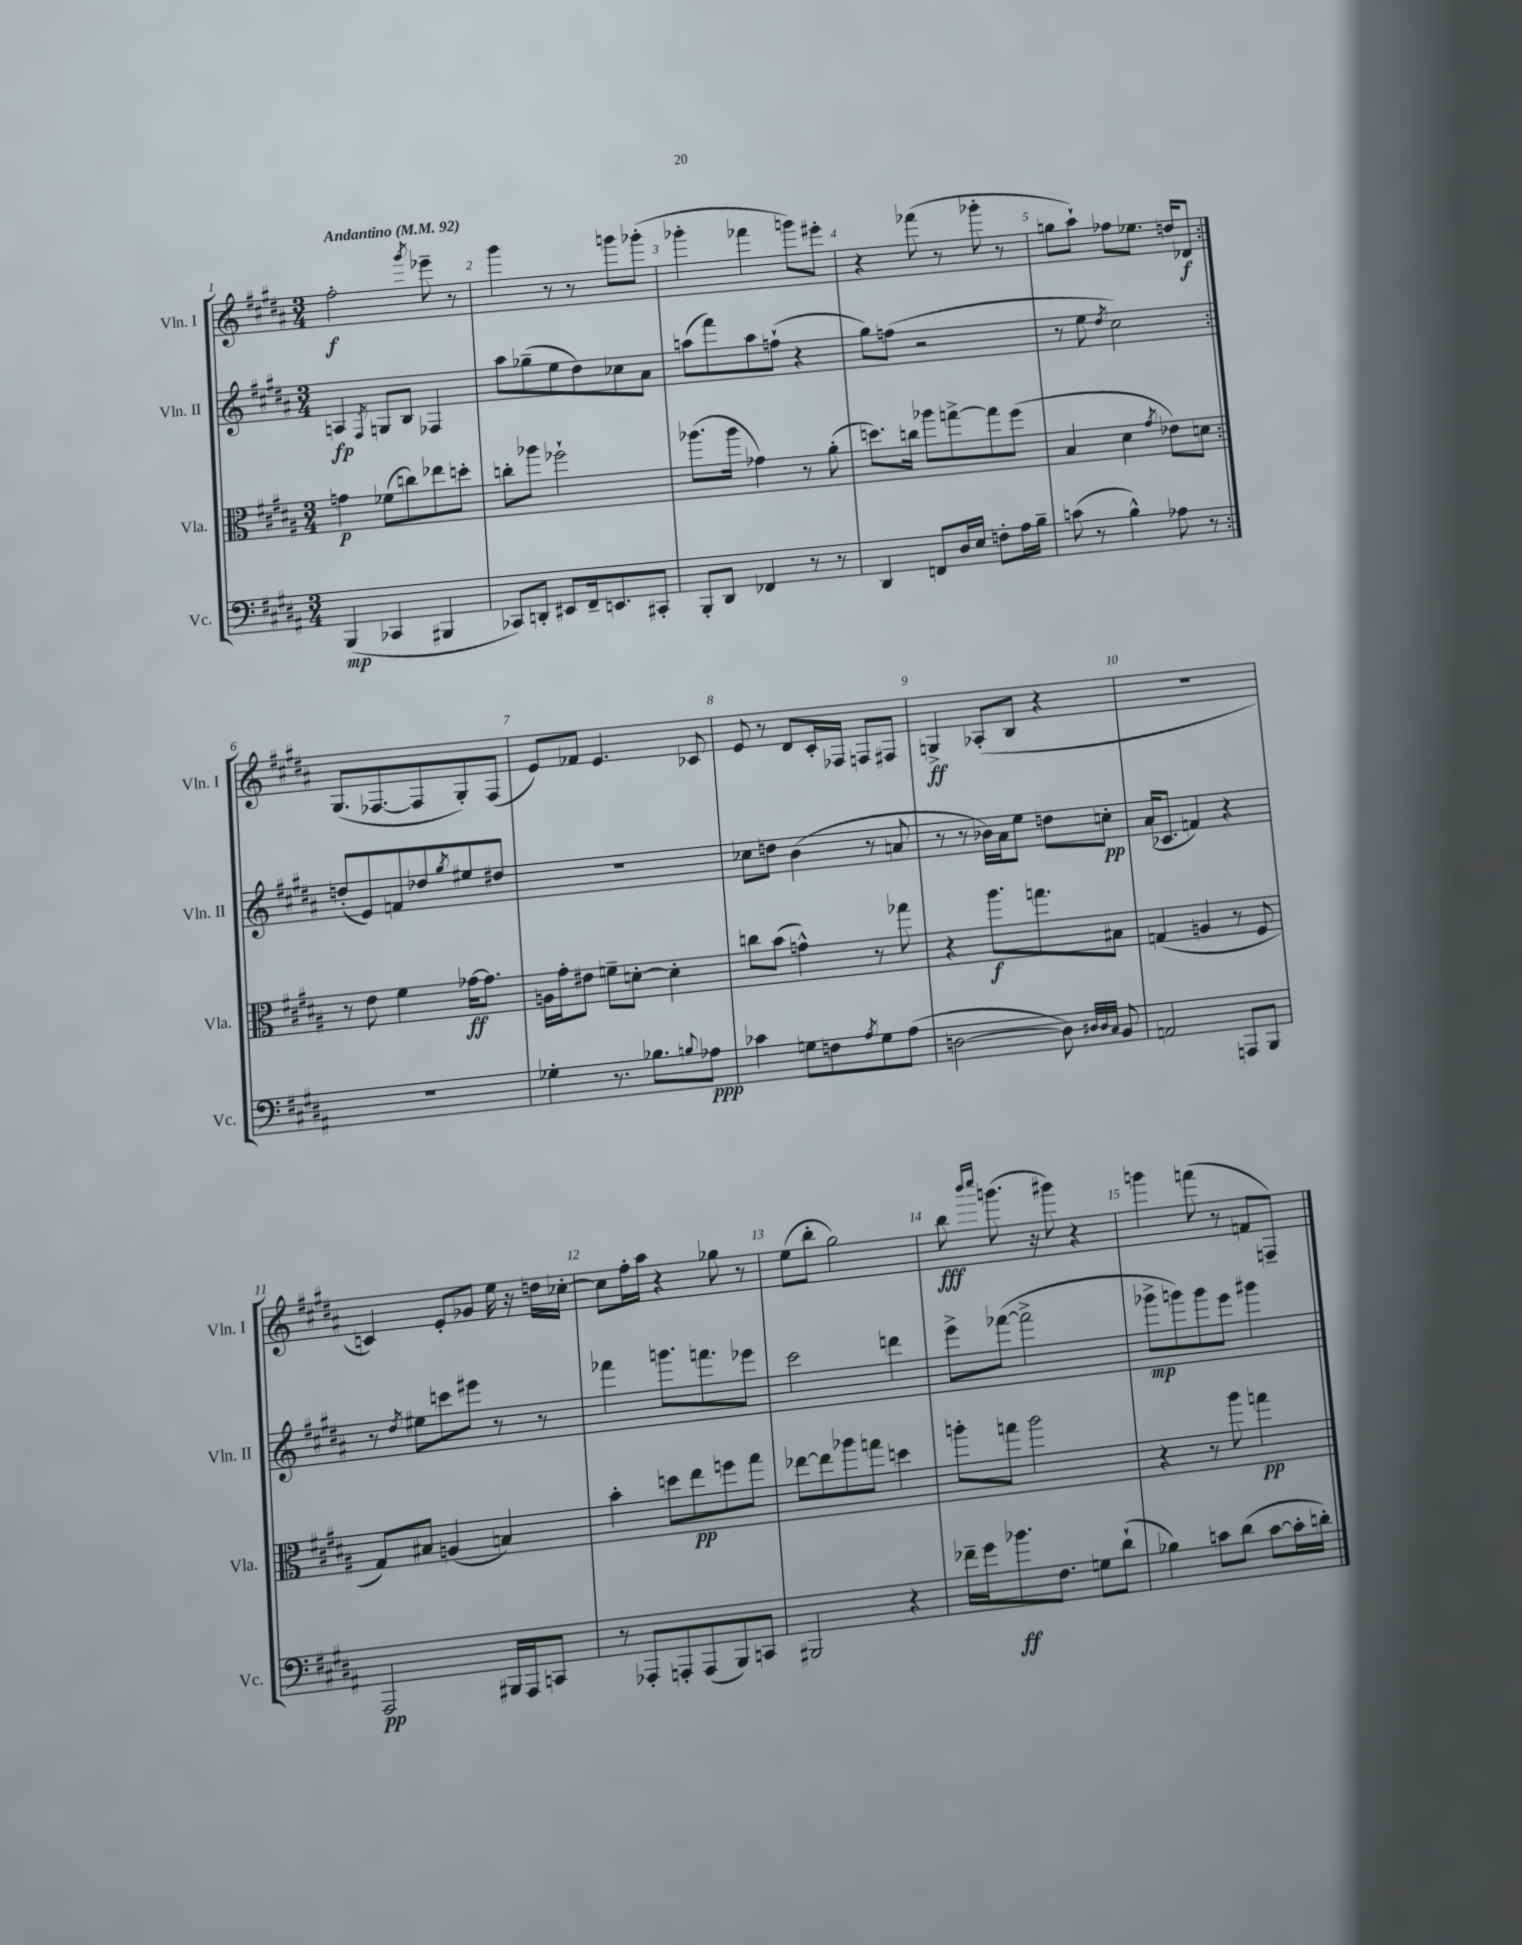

**kern	**dynam	**kern	**dynam	**kern	**dynam	**kern	**dynam
*part4	*part4	*part3	*part3	*part2	*part2	*part1	*part1
*staff4	*staff4	*staff3	*staff3	*staff2	*staff2	*staff1	*staff1
*I"Vc.	*	*I"Vla.	*	*I"Vln. II	*	*I"Vln. I	*
*I'Vc.	*	*I'Vla.	*	*I'Vln. II	*	*I'Vln. I	*
*clefF4	*	*clefC3	*	*clefG2	*	*clefG2	*
*k[f#c#g#d#a#]	*	*k[f#c#g#d#a#]	*	*k[f#c#g#d#a#]	*	*k[f#c#g#d#a#]	*
*M3/4	*	*M3/4	*	*M3/4	*	*M3/4	*
*MM92	*	*MM92	*	*MM92	*	*MM92	*
=1	=1	=1	=1	=1	=1	=1	=1
!	!	!	!	!	!	!LO:TX:a:B:t=Andantino	!
(4BBB/	mp	4gn\	p	4An/	fp	2ff#'\	f
.	.	.	.	8qF#/	.	.	.
4CC-X/	.	(8f-X\L	.	8Gn/L	.	.	.
.	.	8ccn\)	.	8B/J	.	.	.
.	.	.	.	.	.	8qggg#/	.
4BBB#X/	.	8ee-X\	.	4F-X/	.	8eee-X~\	.
.	.	8ddn'\J	.	.	.	8r	.
=2	=2	=2	=2	=2	=2	=2	=2
8CC-X/L)	.	8ccn'\L	.	8aa#\L	.	4ggg#\	.
8DDn'/J	.	8aa-X\J	.	(8gg-X~\	.	.	.
8EE#X/L	.	2ff-X`\	.	8ee\	.	8r	.
16FF#~/k	.	.	.	8dd#\)	.	8r	.
8.EEn/	.	.	.	.	.	.	.
.	.	.	.	8cc-X\	.	8gggn\L	.
8CC#X'/J	.	.	.	8a#\J	.	(8ggg-X'\J	.
=3	=3	=3	=3	=3	=3	=3	=3
8BBB'/L	.	(8.aa-X\L	.	(8aan\L	.	4ggg-X'\	.
8DD#/J	.	.	.	8fff#\)	.	.	.
.	.	16aa-\Jk	.	.	.	.	.
4FF-X/	.	4g-X\)	.	8aa\	.	4fff-X\	.
.	.	.	.	(8ffn`\J	.	.	.
8r	.	8r	.	4r	.	8gggn\L)	.
8r	.	(8a#'\	.	.	.	8eee#X'\J	.
=4	=4	=4	=4	=4	=4	=4	=4
4DD#/	.	8.ddn\L)	.	8gg#\L)	.	4r	.
.	.	.	.	(8ffn\J	.	.	.
.	.	16ccn\Jk	.	.	.	.	.
8FFn/L	.	8aa-X\L	.	2r	.	(8fff-X\	.
16D#/L	.	[8ggn^\	.	.	.	8r	.
16E/JJ	.	.	.	.	.	.	.
8Fn'\L	.	8gg\]	.	.	.	8ggg-X'\	.
16A#\L	.	(8ff#\J	.	.	.	8r	.
16B~\JJ	.	.	.	.	.	.	.
=5	=5	=5	=5	=5	=5	=5	=5
(8cn\	.	4B/	.	8r	.	8ggn\L	.
8r	.	.	.	8ee\	.	8aa#`\J)	.
.	.	.	.	8qdd#/	.	.	.
4B^^\)	.	4d#\	.	2cc#\)	.	8ff-X\L	.
.	.	.	.	.	.	8.ee-X\J	.
.	.	8qg#/	.	.	.	.	.
8A-X\	.	8e-X\L)	.	.	.	.	.
.	.	.	.	.	.	16ddn/KL	.
8r	.	8dn\J	.	.	.	8d-X/J	f
!!LO:LB:g=z
=6:|!	=6:|!	=6:|!	=6:|!	=6:|!	=6:|!	=6:|!	=6:|!
2.r	.	8r	.	(8ddn'/L	.	(8.G#/L	.
.	.	8e\	.	8e/)	.	.	.
.	.	.	.	.	.	[8.F-X/	.
.	.	4f#\	.	8fn/	.	.	.
.	.	.	.	8dd-X/	.	8F-/]	.
.	.	.	.	8qgg#/	.	.	.
.	.	[16g-X\KL	ff	8ee#X/	.	8G#'/)	.
.	.	8.g-\J]	.	.	.	.	.
.	.	.	.	8dd#X/J	.	(8F-/J	.
=7	=7	=7	=7	=7	=7	=7	=7
4G-X'\	.	16An\LL	.	2.r	.	8e/L)	.
.	.	16g#'\J	.	.	.	.	.
.	.	8e#X\J	.	.	.	8f-X/J	.
8.r	.	8fn~\L	.	.	.	4.e/	.
.	.	[8dn'\J	.	.	.	.	.
8.B-X\L	.	.	.	.	.	.	.
.	.	4d'\]	.	.	.	.	.
8qqBn/	.	.	.	.	.	.	.
8A-X\J	ppp	.	.	.	.	8c-X/	.
=8	=8	=8	=8	=8	=8	=8	=8
4c-X\	.	8ccn\L	.	8cc-X\L	.	8e/	.
.	.	(8b\J	.	8ddn\J	.	8r	.
8Gn\L	.	4gn^^\)	.	(4b\	.	8d#/L	.
8Fn\	.	.	.	.	.	16c#'/L	.
.	.	.	.	.	.	16F-X/JJ	.
8qA#/	.	.	.	.	.	.	.
8G\	.	8r	.	8r	.	8Fn/L	.
(8A#\J	.	8gg-X\	.	8an/	.	8F#X/J	.
=9	=9	=9	=9	=9	=9	=9	=9
[2Dn\	.	4r	.	8r	.	4Gn^/	ff
.	.	.	.	8r	.	.	.
.	.	8.aa#\L	f	16b-X\LL)	.	(8A-X'/L	.
.	.	.	.	16a#\J	.	.	.
.	.	.	.	8ee\J	.	8B/J	.
.	.	8.ggn\	.	.	.	.	.
8D\])	.	.	.	8ddn\L	.	4r	.
32qqD#X/LLL	.	.	.	.	.	.	.
32qqD#/	.	.	.	.	.	.	.
32qqC#/JJJ	.	.	.	.	.	.	.
8BB/	.	8B#X\J	.	8ccn'\J	pp	.	.
=10	=10	=10	=10	=10	=10	=10	=10
2AAn/	.	(4Gn/	.	(16a#/KL	.	2.r	.
.	.	.	.	8.c-X/J	.	.	.
.	.	4An/	.	4fn/)	.	.	.
8AAAn/L	.	8r	.	4r	.	.	.
8BBB/J	.	8F#/	.	.	.	.	.
!!LO:LB:g=z
=11	=11	=11	=11	=11	=11	=11	=11
2AAA#/	pp	8G#/L)	.	8r	.	4cn/)	.
.	.	.	.	8qdd#/	.	.	.
.	.	8B#X/J	.	8ee#X\L	.	.	.
.	.	(4An/	.	8cccn\	.	8e'/L	.
.	.	.	.	8eee#X\J	.	8g-X/J	.
16BBB#X/LL	.	4Bn/)	.	8r	.	16ee\	.
16AAA#/J	.	.	.	.	.	16r	.
8CCn/J	.	.	.	8r	.	16ddn\LL	.
.	.	.	.	.	.	[16cc-X'\JJ	.
=12	=12	=12	=12	=12	=12	=12	=12
8r	.	4b'\	.	4fff-X\	.	8cc-\L]	.
8AAA-X'/L	.	.	.	.	.	16ff#'\L	.
.	.	.	.	.	.	16aa#\JJ	.
8AAAn'/	.	8ddn\L	.	8.gggn\L	.	4r	.
(8AAA/	.	8ee\	pp	.	.	.	.
.	.	.	.	8.fffn\	.	.	.
8BBB/)	.	8ffn\	.	.	.	8gg-X\	.
8CCn/J	.	8gg#\J	.	8eee-X\J	.	8r	.
=13	=13	=13	=13	=13	=13	=13	=13
2BBB#X/	.	[8ee-X\L	.	2ccc#\	.	(8ee\L	.
.	.	8ee-\]	.	.	.	8bb'\J	.
.	.	8aa-X\	.	.	.	2gg#\)	.
.	.	8ggn\J	.	.	.	.	.
4r	.	4ddn\	.	4dddn\	.	.	.
=14	=14	=14	=14	=14	=14	=14	=14
16f-X~\LL	.	8aan'\L	.	8eee^\L	.	8bb\	fff
16g#\J	.	.	.	.	.	.	.
.	.	.	.	.	.	16qqbbb/LL	.
.	.	.	.	.	.	16qqcccc#/JJ	.
8.b-X\	ff	8ggn\J	.	([8fff-X\J	.	(8.gggn\	.
.	.	2aa\	.	2fff-^\]	.	.	.
8.F#\J	.	.	.	.	.	16r	.
.	.	.	.	.	.	8ggg#X\)	.
8Gn\L	.	.	.	.	.	4r	.
(8d#`\J	.	.	.	.	.	.	.
=15	=15	=15	=15	=15	=15	=15	=15
4B-X\)	.	4r	.	8ggg-X^\L	mp	4gggn\	.
.	.	.	.	8gggn\)	.	.	.
8cn\L	.	8r	.	8ggg\	.	(8fffn\	.
(8d#\J	.	8aa#\	.	8eee\J	.	8r	.
[8c\L	.	4ggn\	pp	4ggg#X\	.	8fn/L	.
16c'\L]	.	.	.	.	.	8Fn~/J)	.
16dn'\JJ)	.	.	.	.	.	.	.
==	==	==	==	==	==	==	==
*-	*-	*-	*-	*-	*-	*-	*-
